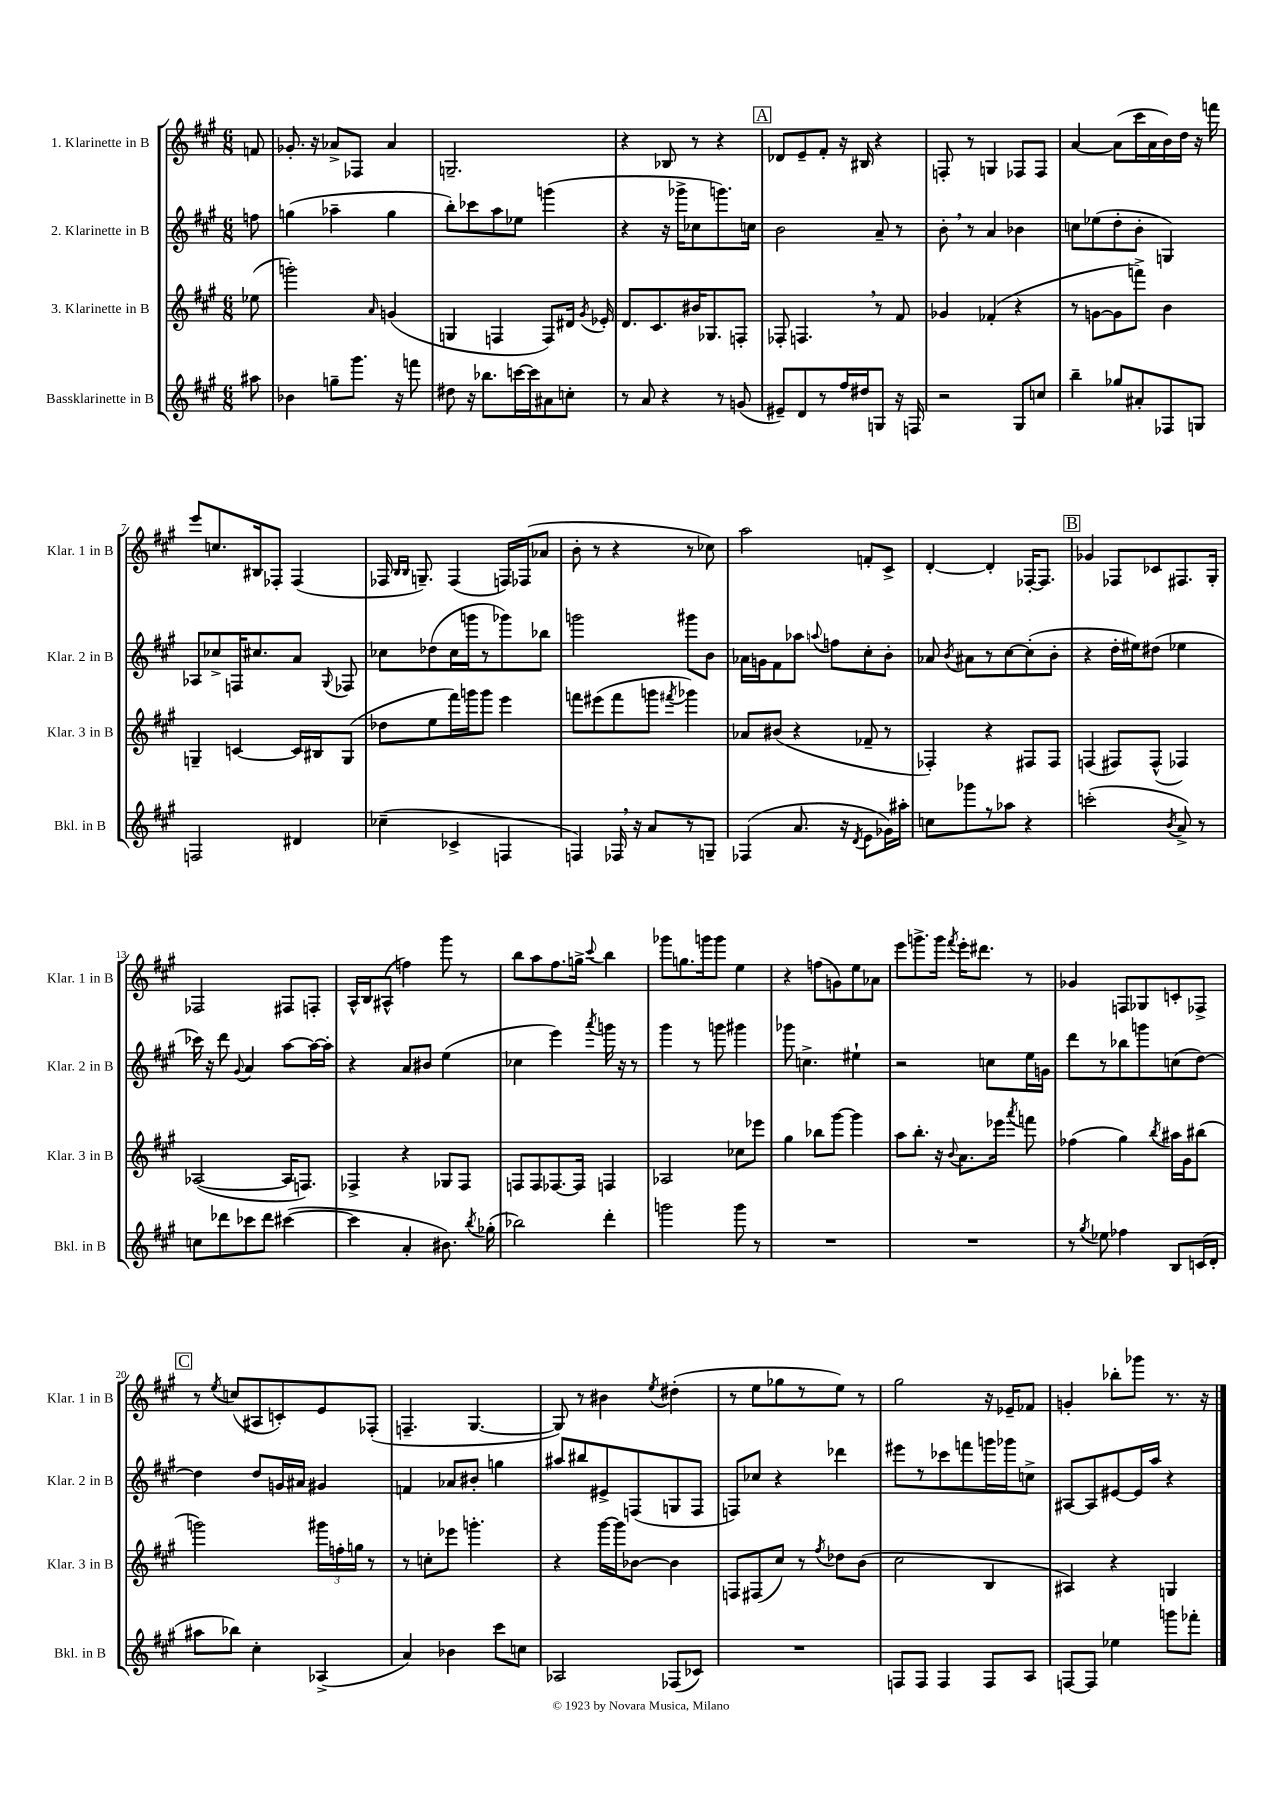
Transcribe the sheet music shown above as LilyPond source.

<<
\new StaffGroup <<
\new Staff = "s0" \with { instrumentName = "1. Klarinette in B" shortInstrumentName = "Klar. 1 in B" } {
    \clef treble \key a \major \numericTimeSignature \time 6/8 \partial 8
    \autoBeamOff f'8 |
    ges'8.-. r16 aes'8[-> fes8] aes'4 |
    g2.-- |
    r4 bes8 r8 r4 |
    \mark \markup { \box "A" } des'8[ e'8-- fis'8]-. r16 bis16 r4 |
    f8-. r8 g4 fes8[ fes8] |
    a'4~ a'8[( cis'''16 a'16 b'16) d''16] r16 f'''16 |
    e'''8[ c''8. bis16 fes8]-. fes4( |
    fes16 \grace { b16[ b16] } g8.--) fes4( f16[) fes16( aes'8] |
    b'8-. r8 r4 r8 ces''8) |
    a''2 f'8[-. cis'8]-> |
    d'4~-. d'4-. fes16[~-. fes8.] |
    \mark \markup { \box "B" } ges'4 fes8[ ces'8 fis8. gis16]-. |
    fes2 fis8[ f8]-. |
    a16[-^ b16 ais8]-^( f''4) gis'''8 r8 |
    b''8[ a''8 fis''8. g''16]-> \appoggiatura { cis'''8 } b''4 |
    ges'''8[ g''8. g'''16 g'''8] e''4 |
    r4 f''8[( g'8) e''8 aes'8] |
    e'''8[ g'''8.-> g'''16] \acciaccatura { fis'''8 } e'''16[-. dis'''8.] r8 |
    ges'4 f8[ ges8 c'8-. fes8]-> |
    \mark \markup { \box "C" } r8 \acciaccatura { e''8 } c''8[( ais8 c'8-.) e'8 fes8]-.( |
    f4.-- gis4.~ |
    gis8) r8 bis'4 \acciaccatura { e''8 } dis''4-.( |
    r8 e''8[ ges''8 r8 e''8]) r8 |
    gis''2 r16 ees'16[-- fes'8] |
    g'4-. bes''8[-. ges'''8] r8. r16 \bar "|." |
}
\new Staff = "s1" \with { instrumentName = "2. Klarinette in B" shortInstrumentName = "Klar. 2 in B" } {
    \clef treble \key a \major \numericTimeSignature \time 6/8 \partial 8
    \autoBeamOff f''8 |
    g''4( aes''4-- g''4 |
    b''8[-.) ces'''8 a''8 ees''8] g'''4( |
    r4 r16 ges'''16[-> ces''8 g'''8.) c''16] |
    \mark \markup { \box "A" } b'2 a'8-- r8 |
    b'8-. \breathe r8 a'4 bes'4 |
    c''8[ ees''8( d''8-. b'8]-. g4) |
    aes8[ ces''8-> f16 cis''8. a'8] \appoggiatura { gis8 } fes8 |
    ces''8[ des''8( ces''16 g'''16 r8 ges'''8) bes''8] |
    g'''2 gis'''8[ b'8] |
    aes'16[ g'16 fis'8 aes''8] \appoggiatura { a''8 } f''8[ cis''8-. b'8]-. |
    aes'8 \acciaccatura { b'8 } ais'8[ r8 cis''8~ cis''8-.( b'8]-. |
    \mark \markup { \box "B" } r4 d''16[-. eis''16) dis''8]( ees''4 |
    ces'''16) r16 d'''8 \appoggiatura { gis'8 } a'4 a''8[~ a''16~ a''16]-. |
    r4 a'8[ bis'8] e''4( |
    ces''4 e'''4) \acciaccatura { a'''8 } g'''16 r16 r8 |
    gis'''4 r8 g'''8 gis'''4 |
    ges'''8 c''4.-> eis''4-! |
    r2 c''8[ e''16 g'16] |
    d'''8[ r8 bes''8 g'''8 c''8( d''8]~) |
    \mark \markup { \box "C" } d''4 d''8[ g'16 ais'16] gis'4 |
    f'4 aes'8[ bis'8]-. g''4 |
    ais''8[ bis''8 eis'8-> f8( g8 f8] |
    f8[) ces''8] r4 des'''4 |
    eis'''8[ r8 ces'''8 f'''8 g'''16 ges'''16 c''8]-> |
    ais8[~ ais8 eis'8~ eis'16 a''16] r4 \bar "|." |
}
\new Staff = "s2" \with { instrumentName = "3. Klarinette in B" shortInstrumentName = "Klar. 3 in B" } {
    \clef treble \key a \major \numericTimeSignature \time 6/8 \partial 8
    \autoBeamOff ees''8( |
    g'''2-.) \grace { a'16 } g'4( |
    g4 f4 f8[) dis'16] \acciaccatura { gis'8 } ees'16-. |
    d'8.[ cis'8. bis'16 ges8. f8]-. |
    \mark \markup { \box "A" } fes8-. f4. \breathe r8 fis'8 |
    ges'4 fes'4-.( r4 |
    r8 g'8[~ g'8 f'''8]->) b'4 |
    g4-- c'4~ c'16[ bis16 g8]( |
    des''8[ e''8 fis'''16) g'''16 g'''8] e'''4 |
    f'''8[ eis'''8( f'''8 g'''8] \acciaccatura { fis'''8 } ges'''4) |
    aes'8[ bis'8]( r4 fes'8-- r8 |
    fes4-.) r4 fis8[ fis8] |
    \mark \markup { \box "B" } f4( fis8[) fis8]-^( fes4) |
    aes2~( aes16[ f8.]) |
    fes4-> r4 ges8[ fes8] |
    f8[ f8 fes8.~ fes16] f4 |
    aes2 ces''8[ ees'''8] |
    gis''4 bes''8[ gis'''8]~ gis'''4 |
    a''8[ b''8.]-. r16 \appoggiatura { b'8 } a'8.[ ees'''16] \acciaccatura { a'''8 } f'''8 |
    fes''4( gis''4) \acciaccatura { b''8 } ais''16[ gis'16 bis''8]( |
    \mark \markup { \box "C" } g'''2) \tuplet 3/2 { gis'''16[ f''16-. g''16] } r8 |
    r8 c''8[-. ees'''8] g'''4.-. |
    r4 gis'''16[~ gis'''16 bes'8]~ bes'4 |
    f8[ fis8( cis''8]) r8 \acciaccatura { fis''8 } des''8[ b'8]( |
    cis''2 b4 |
    ais4) r4 g4 \bar "|." |
}
\new Staff = "s3" \with { instrumentName = "Bassklarinette in B" shortInstrumentName = "Bkl. in B" } {
    \clef treble \key a \major \numericTimeSignature \time 6/8 \partial 8
    \autoBeamOff ais''8 |
    bes'4 g''8[-- gis'''8.] r16 f'''8 |
    dis''8 r16 bes''8.[ c'''16~ c'''16 ais'8 c''8]-. |
    r8 a'8 r4 r8 g'8( |
    \mark \markup { \box "A" } eis'8[--) d'8 r8 fis''16 dis''16 g8] r16 f16 |
    r2 gis8[ c''8] |
    b''4-- ges''8[ ais'8-. fes8 g8] |
    f2 dis'4 |
    ces''4--( ces'4-> f4 |
    f4) fes16 \breathe r16 a'8[ r8 g8]-- |
    fes4( a'8. r16 \acciaccatura { d'8 } e'8[ ges'16) ais''16]-. |
    c''8[ ges'''8 r8 aes''8] r4 |
    \mark \markup { \box "B" } c'''2-.( \acciaccatura { b'8 } a'8->) r8 |
    c''8[ des'''8 ces'''8 des'''8] cis'''4~( |
    cis'''4 a'4-. bis'8.) \acciaccatura { b''8 } ges''16-.( |
    bes''2) d'''4-. |
    g'''2 g'''8 r8 |
    R2. |
    R2. |
    r8 \acciaccatura { gis''8 } ees''8 fes''4 b8[ c'16( d'16]-. |
    \mark \markup { \box "C" } ais''8[ bes''8]) cis''4-. aes4->( |
    a'4) bes'4 cis'''8[ c''8] |
    aes2 fes8[( ces'8]) |
    R2. |
    f8[ f8] f4 f8[ a8] |
    f8[~ f8] ees''4 g'''8[ fes'''8]-. \bar "|." |
}
>>
>>
